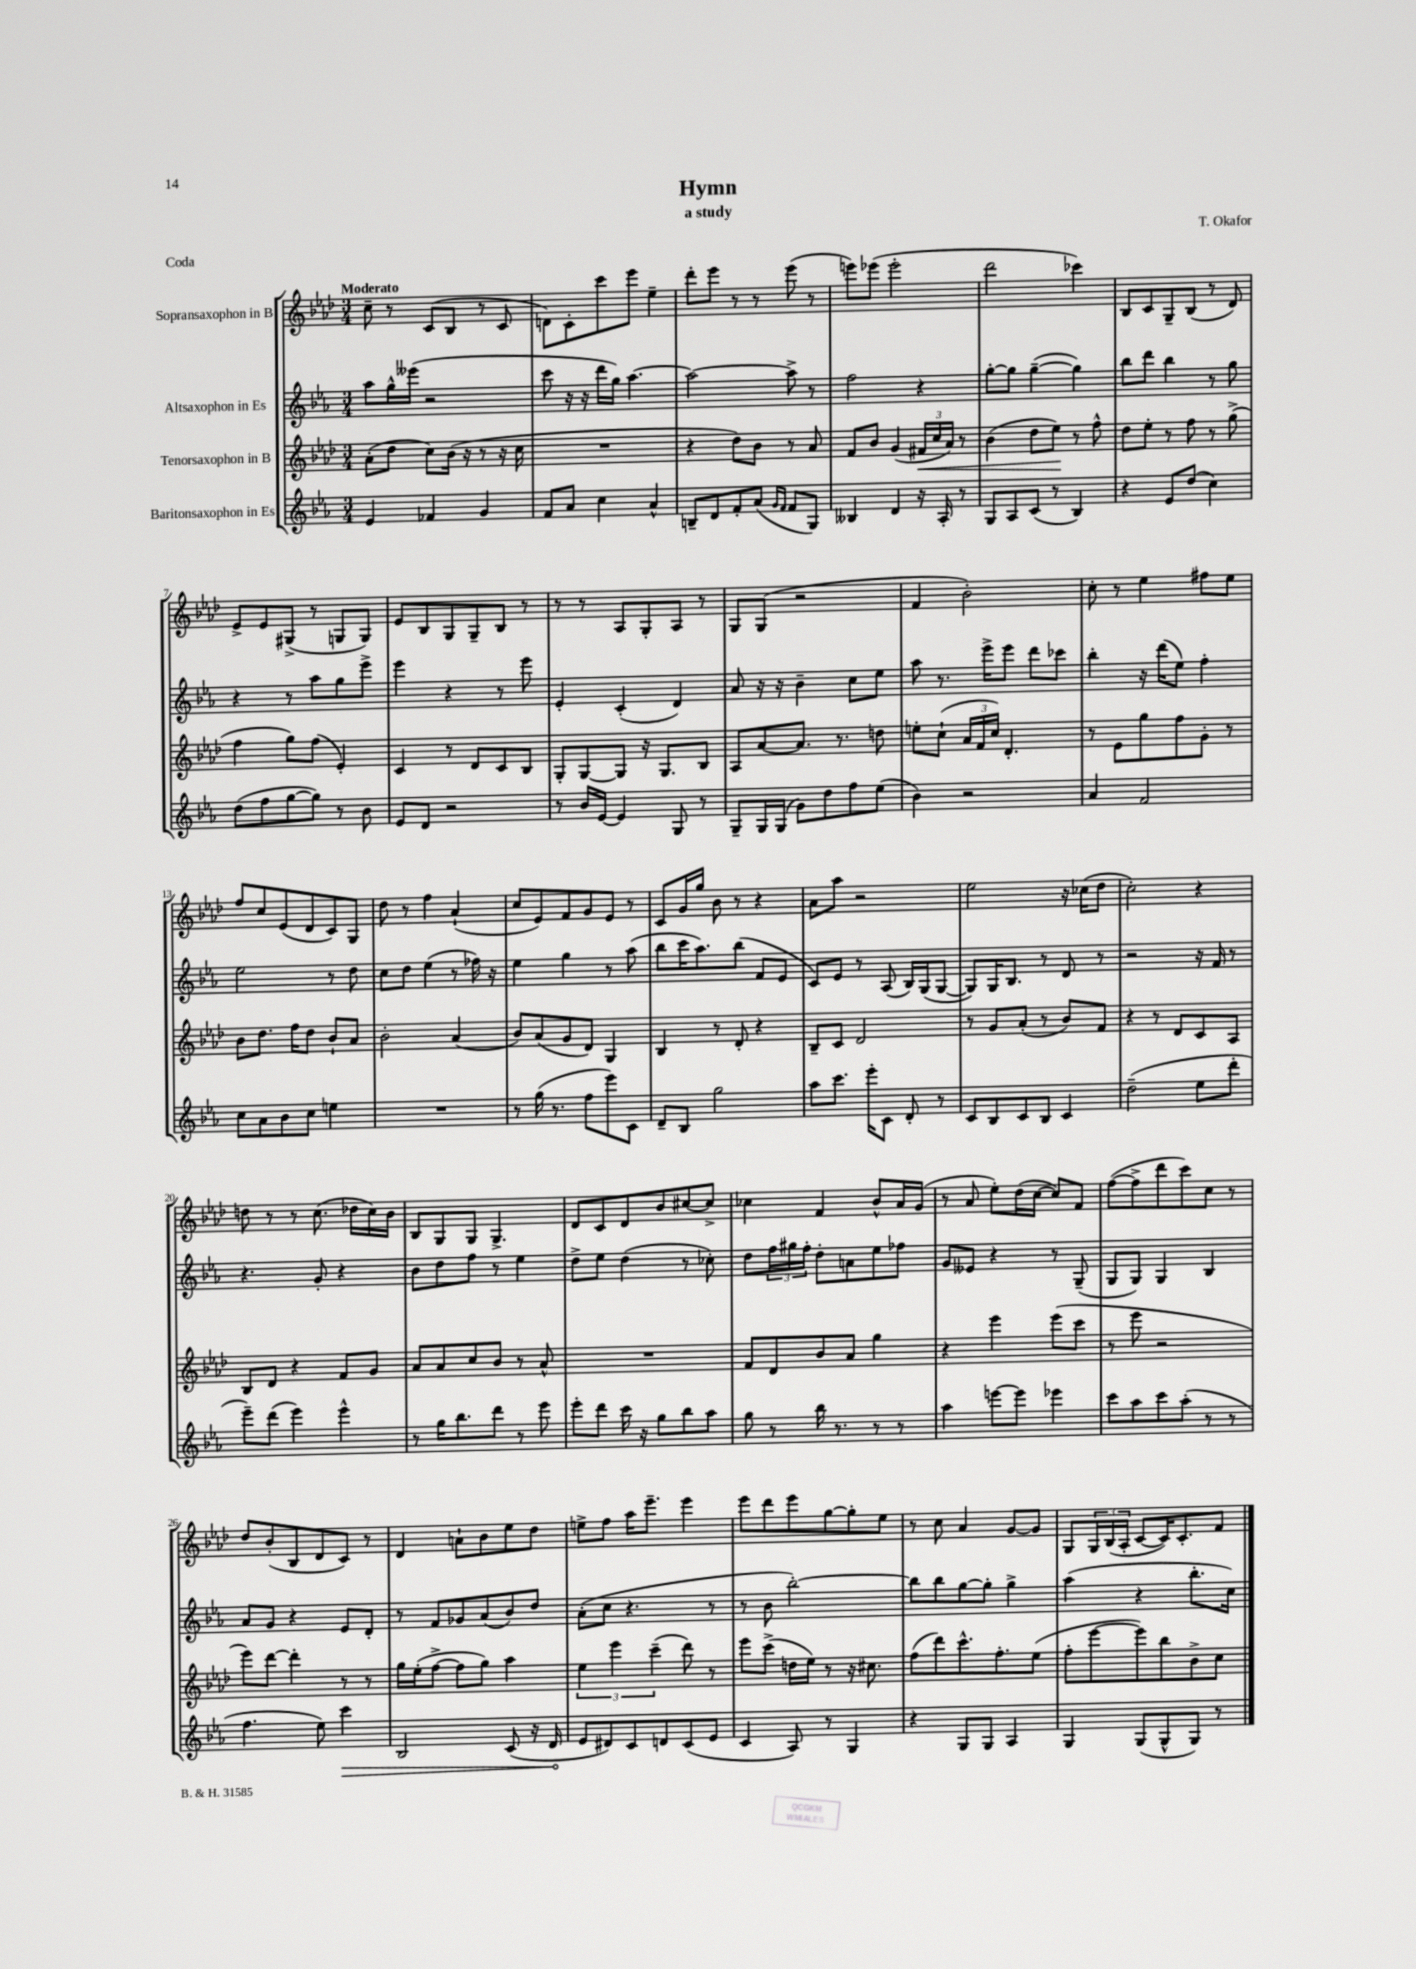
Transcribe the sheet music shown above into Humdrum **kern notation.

**kern	**dynam	**kern	**dynam	**kern	**kern
*part4	*part4	*part3	*part3	*part2	*part1
*staff4	*staff4	*staff3	*staff3	*staff2	*staff1
*I"Baritonsaxophon in Es	*	*I"Tenorsaxophon in B	*	*I"Altsaxophon in Es	*I"Sopransaxophon in B
*clefG2	*	*clefG2	*	*clefG2	*clefG2
*k[b-e-a-]	*	*k[b-e-a-d-]	*	*k[b-e-a-]	*k[b-e-a-d-]
*M3/4	*	*M3/4	*	*M3/4	*M3/4
=1	=1	=1	=1	=1	=1
!	!	!	!	!	!LO:TX:a:B:t=Moderato
4e-/	.	(8a-'\L	.	8aa-\L	8cc~\
.	.	8dd-\J	.	16gg^^\L	8r
.	.	.	.	(16eee--X\JJ	.
4f-X/	.	8cc\L)	.	2r	(8c/L
.	.	(16b-\Jk	.	.	8B-/J
.	.	16r	.	.	.
4g/	.	8r	.	.	8r
.	.	16r	.	.	8c/
.	.	16cc\	.	.	.
=2	=2	=2	=2	=2	=2
8f/L	.	2.r	.	8ccc\	8dn\L)
8a-/J	.	.	.	16r	8c'\
.	.	.	.	16r	.
4cc\	.	.	.	16ddd\LL	8ccc\
.	.	.	.	16gg\JJ)	.
.	.	.	.	[4.aa-\	8eee-\J
4a-^^/	.	.	.	.	4ee-~\
=3	=3	=3	=3	=3	=3
8Bn~/L	.	4r	.	2aa-\_	8ddd-'\L
8d/	.	.	.	.	8eee-\J
8f'/	.	8dd-\L)	.	.	8r
(8a-/J	.	8b-\J	.	.	8r
16qqg/LL	.	.	.	.	.
16qqf/JJ	.	.	.	.	.
8f/L	.	8r	.	8aa-^\]	(8eee-\
8G/J)	.	8a-/	.	8r	8r
=4	=4	=4	=4	=4	=4
4B--X/	.	8f/L	.	2ff\	8eeen\L)
.	.	8b-/J	.	.	(8eee-X\J
4d/	.	(4g/	.	.	2eee-'\
!	!	!	!LO:HP:b	!	!
16r	.	24f#X/LL	<	4r	.
.	.	24cc/	.	.	.
16A-'/	.	.	.	.	.
.	.	24a-/JJ)	.	.	.
8r	.	8r	.	.	.
=5	=5	=5	=5	=5	=5
8G/L	.	(4b-\	.	[8gg'\L	2ddd-\
8A-/	.	.	.	8gg\J]	.
(8c/J	.	8dd-\L	.	([4gg~\	.
8r	.	8ee-\J)	.	.	.
4B-/)	.	8r	[	4gg\])	4ccc-X\)
.	.	8ff^^\	.	.	.
=6	=6	=6	=6	=6	=6
4r	.	8dd-\L	.	8bb-\L	8B-/L
.	.	8ee-'\J	.	8ddd\J	8c/
8e-/L	.	8r	.	4bb-\	8G~/
(8dd/J	.	8ff\	.	.	(8B-/J
4cc\)	.	8r	.	8r	8r
.	.	(8gg^\	.	8gg\	8d-/)
!!LO:LB:g=z
=7	=7	=7	=7	=7	=7
(8dd\L	.	4ff\	.	4r	8e-^/L
8ff\	.	.	.	.	8e-/
[8gg\	.	8gg\L)	.	8r	(8G#X^/J
8gg\J])	.	(8ff\J	.	8aa-\L	8r
8r	.	4e-'/)	.	8gg\	8Gn/L
8b-\	.	.	.	8eee-^\J	8G/J)
=8	=8	=8	=8	=8	=8
8e-/L	.	4c/	.	4eee-\	8e-/L
8d/J	.	.	.	.	8B-/
2r	.	8r	.	4r	8G/
.	.	8d-/L	.	.	8G~/
.	.	8c/	.	8r	8B-/J
.	.	8B-/J	.	8eee-\	8r
=9	=9	=9	=9	=9	=9
8r	.	8G'/L	.	4e-'/	8r
16b-/LL	.	[8G/	.	.	8r
[16e-/JJ	.	.	.	.	.
4e-/]	.	8G/J]	.	(4c'/	8A-/L
.	.	16r	.	.	8G'/
.	.	8.G/L	.	.	.
8G/	.	.	.	4d/)	8A-/J
8r	.	8B-/J	.	.	8r
=10	=10	=10	=10	=10	=10
8G~/L	.	8A-/L	.	8a-/	8G/L
16G/L	.	[8a-/	.	16r	(8G/J
(16G/JJ	.	.	.	16r	.
8g\L)	.	8.a-/J]	.	4b-~\	2r
8dd\	.	.	.	.	.
.	.	8.r	.	.	.
8ff\	.	.	.	8cc\L	.
(8ee-\J	.	8ddn\	.	8ee-\J	.
=11	=11	=11	=11	=11	=11
4b-\)	.	8een'\L	.	8aa-\	4f/
.	.	(8cc`\J	.	8.r	.
2r	.	24a-/LL	.	.	2b-'\)
.	.	24f/	.	.	.
.	.	.	.	16eee-^\KL	.
.	.	24cc/JJ)	.	.	.
.	.	4.d-'/	.	8eee-\J	.
.	.	.	.	8ddd\L	.
.	.	.	.	8ccc-X\J	.
=12	=12	=12	=12	=12	=12
4a-/	.	8r	.	4bb-'\	8cc'\
.	.	8e-\L	.	.	8r
2f/	.	8gg\	.	16r	4ee-\
.	.	.	.	(16ddd\KL	.
.	.	8ff\	.	8ee-\J)	.
.	.	8g'\J	.	4ff'\	8ff#X\L
.	.	8r	.	.	8ee-\J
!!LO:LB:g=z
=13	=13	=13	=13	=13	=13
8cc\L	.	8b-\L	.	2ee-\	8ff/L
8a-\	.	8.dd-\J	.	.	8cc/
8b-\	.	.	.	.	(8e-/
.	.	16ff\KL	.	.	.
8cc\J	.	8dd-\J	.	.	8d-/
4een\	.	8b-`/L	.	8r	8c/)
.	.	8a-/J	.	8dd\	8G/J
=14	=14	=14	=14	=14	=14
2.r	.	2b-'\	.	8cc\L	8dd-\
.	.	.	.	8dd\J	8r
.	.	.	.	(4ee-\	4ff\
.	.	(4a-/	.	8r	(4a-`/
.	.	.	.	16ff-X\)	.
.	.	.	.	16r	.
=15	=15	=15	=15	=15	=15
8r	.	8b-/L)	.	4ee-\	8cc/L
(16gg\	.	(8a-/	.	.	8e-/)
8.r	.	.	.	.	.
.	.	8g/	.	4gg\	8f/
8ff\L	.	8d-/J)	.	.	8g/
8eee-\)	.	4G/	.	8r	8e-/J
8c\J	.	.	.	(8aa-\	8r
=16	=16	=16	=16	=16	=16
8d~/L	.	4B-/	.	8bb-\L	8c/L
8B-/J	.	.	.	16ccc\K	16g/L
.	.	.	.	8.aa-\)	16gg/JJ
2gg\	.	8r	.	.	8b-\
.	.	8d-'/	.	(8bb-\J	8r
.	.	4r	.	8f/L	4r
.	.	.	.	8e-/J	.
=17	=17	=17	=17	=17	=17
8aa-\L	.	8B-~/L	.	8c/L)	8a-\L
8.ccc\J	.	8c/J	.	8e-/J	8aa-\J
.	.	2d-/	.	8r	2r
16eee-'\KL	.	.	.	.	.
8c\J	.	.	.	(8A-/	.
8d'/	.	.	.	16B-/LL)	.
.	.	.	.	(16G/J	.
8r	.	.	.	[8G/J	.
=18	=18	=18	=18	=18	=18
8c/L	.	8r	.	8G/L])	2ee-\
8B-/	.	8g/L	.	16G/K	.
.	.	.	.	8.B-/J	.
8c/	.	(8a-'/J	.	.	.
8B-/J	.	8r	.	8r	.
4c/	.	8b-/L)	.	8d/	16r
.	.	.	.	.	(16cc-X\KL
.	.	8f/J	.	8r	8dd-\J
=19	=19	=19	=19	=19	=19
(2dd~\	.	4r	.	2r	2cc'\)
.	.	8r	.	.	.
.	.	8d-/L	.	.	.
8ee-\L	.	8c/	.	16r	4r
.	.	.	.	16f/	.
8ddd'\J	.	8A-/J	.	8r	.
!!LO:LB:g=z
=20	=20	=20	=20	=20	=20
8eee-~\L)	.	8B-/L	.	4.r	8ddn\
(8ddd\J	.	8d-/J	.	.	8r
4eee-\)	.	4r	.	.	8r
.	.	.	.	8g'/	(8.cc\
4eee-^^\	.	8f/L	.	4r	.
.	.	.	.	.	16dd-X\LL
.	.	8g/J	.	.	16cc\)
.	.	.	.	.	16b-\JJ
=21	=21	=21	=21	=21	=21
8r	.	8a-/L	.	8b-\L	8B-/L
16gg\KL	.	8a-/	.	8dd\	8G/
8.bb-\	.	.	.	.	.
.	.	8cc/	.	8ff\J	8G/J
8ddd\J	.	8b-/J	.	8r	4.G^/
8r	.	8r	.	4ee-\	.
8eee-\	.	8a-^^/	.	.	.
=22	=22	=22	=22	=22	=22
8eee-'\L	.	2.r	.	8dd^\L	8d-/L
8ddd\J	.	.	.	8ee-\J	8c/
16ccc\	.	.	.	(4dd\	8d-/
16r	.	.	.	.	.
8gg\L	.	.	.	.	8b-/
8bb-\	.	.	.	8r	[8cc#X/
8aa-\J	.	.	.	8cc-X'\)	8cc#^/J]
=23	=23	=23	=23	=23	=23
8gg\	.	8f/L	.	8dd\L	4cc-X\
8r	.	8d-/	.	24ff\L	.
.	.	.	.	24gg#X\	.
.	.	.	.	24ff'\JJ	.
16bb-\	.	8b-/	.	8dd'\L	4f/
8.r	.	.	.	.	.
.	.	8a-/J	.	8an\	.
8r	.	4gg\	.	8ee-\	8b-^^/L
8r	.	.	.	8ff-X\J	16a-/L
.	.	.	.	.	(16g/JJ
=24	=24	=24	=24	=24	=24
4aa-\	.	4r	.	8g/L	8r
.	.	.	.	8e--X/J	8a-/
[8eeen\L	.	4eee-\	.	4r	8ee-'\L)
8eee\J]	.	.	.	.	(16dd-\L
.	.	.	.	.	[16cc\JJ
4eee-X\	.	(8eee-\L	.	8r	8cc/L])
.	.	8ccc\J	.	(8G~/	8f/J
=25	=25	=25	=25	=25	=25
8ccc\L	.	8r	.	8G/L	([8ff\L
8aa-\	.	8eee-\	.	8G/J)	8ff^\]
8ccc\	.	2r	.	4G/	8ddd-\
(8aa-'\J	.	.	.	.	8ccc\)
8r	.	.	.	4B-/	8cc\J
8r	.	.	.	.	8r
!!LO:LB:g=z
=26	=26	=26	=26	=26	=26
4.ff\	.	8eee-\L)	.	8a-/L	8dd-/L
.	.	[8ddd-\J	.	8g/J	(8b-'/
.	.	4ddd-'\]	.	4r	8B-/
8ee-\)	.	.	.	.	8d-/
!	!LO:HP:b	!	!	!	!
4ccc\	>	8r	.	8e-/L	8c/J)
.	.	8r	.	8d'/J	8r
=27	=27	=27	=27	=27	=27
2B-/	.	16gg\LL	.	8r	4d-/
.	.	(16ee-'\J	.	.	.
.	.	[8ff^\J	.	8f/L	.
.	.	8ff\L]	.	8g-X/	8an`\L
.	.	8gg\J)	.	(8a-/	8b-\
(8c/	.	4aa-\	.	8b-/)	8ee-\
16r	.	.	.	8dd/J	8dd-\J
16d/	.	.	.	.	.
.	]	.	.	.	.
=28	=28	=28	=28	=28	=28
8e-/L	.	6ee-\	.	(8a-'\L	8een^\L
8d#X/)	.	.	.	8cc\J	8ff\J
.	.	6eee-\	.	.	.
8c/	.	.	.	4.r	16aa-\KL
.	.	.	.	.	8.eee-~\J
.	.	(6ccc~\	.	.	.
8dn/	.	.	.	.	.
(8c/	.	8ddd-\)	.	.	4eee-\
8e-/J	.	8r	.	8r	.
=29	=29	=29	=29	=29	=29
4c/	.	8eee-\L	.	8r	8eee-\L
.	.	(8ccc^\J	.	8b-\	8ddd-\
8A-/)	.	16ddn\LL	.	[2bb-'\)	8eee-\
.	.	16ee-\JJ)	.	.	.
8r	.	8r	.	.	[8gg\
4G/	.	16r	.	.	8gg'\]
.	.	8.cc#X\	.	.	.
.	.	.	.	.	8ee-\J
=30	=30	=30	=30	=30	=30
4r	.	(8ff\L	.	8bb-\L]	8r
.	.	8ddd-\)	.	8bb-\	8cc\
8G/L	.	8.ccc^^\	.	[8gg\	4a-/
8G/J	.	.	.	8gg'\J]	.
.	.	8.ff'\	.	.	.
4A-/	.	.	.	4gg^\	[8g/L
.	.	(8ee-\J	.	.	8g/J]
=31	=31	=31	=31	=31	=31
4G/	.	8ff'\L	.	(4aa-\	8G/L
.	.	[8eee-\	.	.	24G/L
.	.	.	.	.	(24B-/
.	.	.	.	.	24A-'/JJ
(8G/L	.	8eee-\])	.	4r	[8c/L
8G^^/	.	8bb-\	.	.	16c/K])
.	.	.	.	.	8.c'/
8G/J)	.	8b-^\	.	8.bb-'\L	.
8r	.	8cc\J	.	.	8f/J
.	.	.	.	16cc\Jk)	.
==	==	==	==	==	==
*-	*-	*-	*-	*-	*-
